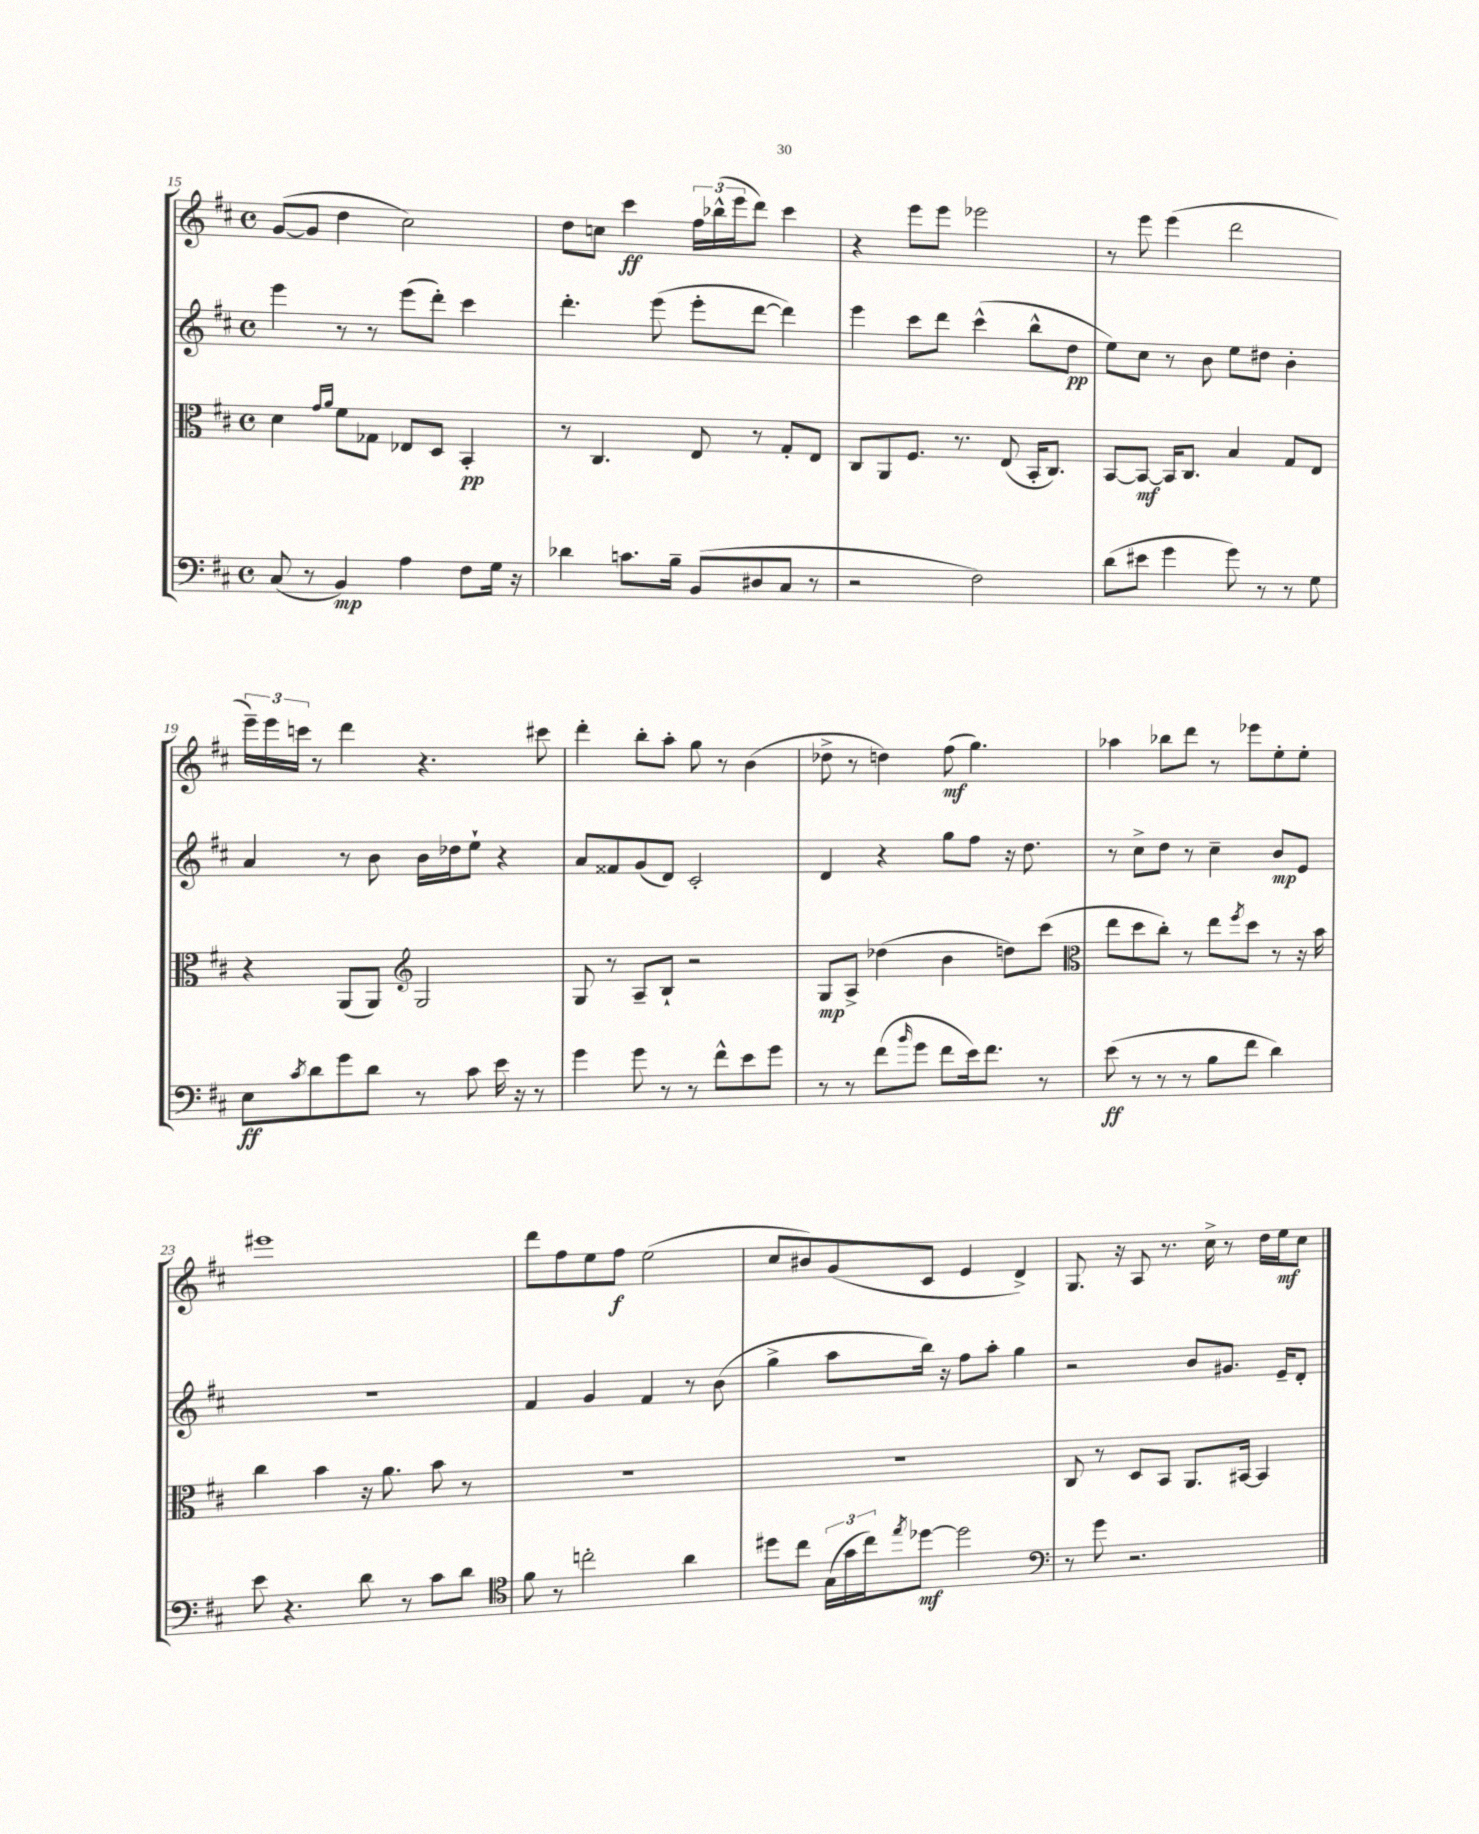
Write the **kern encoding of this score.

**kern	**kern	**kern	**kern
*staff4	*staff3	*staff2	*staff1
*clefF4	*clefC3	*clefG2	*clefG2
*k[f#c#]	*k[f#c#]	*k[f#c#]	*k[f#c#]
*M4/4	*M4/4	*M4/4	*M4/4
*met(c)	*met(c)	*met(c)	*met(c)
(8C#	4d	4eee	([8g
8r	.	.	8g]
.	16qqg	.	.
.	16qqa	.	.
4BB)	8f#	8r	4dd
.	8G-	8r	.
4A	8E-	(8eee	2cc#)
.	8D	8ddd')	.
8F#	4BB'	4ccc#	.
16G	.	.	.
16r	.	.	.
=	=	=	=
4d-	8r	4.ddd'	8dd
.	4.C#	.	8cc
8.c	.	.	4ccc#
.	.	(8eee	.
16B~	.	.	.
(8BB	8E	8eee'	24ff#
.	.	.	(24bb-^^
.	.	.	24eee
8D#	8r	[8ddd	8ddd)
8C#	8G'	4ddd])	4ccc#
8r	8E	.	.
=	=	=	=
2r	8C#	4eee	4r
.	8AA	.	.
.	8.F#	8ccc#	8eee
.	.	8ddd	8eee
.	8.r	.	.
2F#)	.	(4ccc#^^	2eee-
.	(8E	.	.
.	16BB'	8bb^^	.
.	8.C#)	.	.
.	.	8dd	.
=	=	=	=
(8d	[8BB	8ee)	8r
8e#	8BB_	8cc#	8eee
4g	16BB]	8r	(4eee
.	8.C#	.	.
.	.	8b	.
8g)	4B	8ee	2ddd
8r	.	8dd#	.
8r	8G	4b'	.
8G	8E	.	.
=	=	=	=
8E	4r	4a	24eee~)
.	.	.	24eee
.	.	.	24ccc
8qc#	.	.	.
8d	.	.	8r
8g	(8AA	8r	4ddd
8d	8AA)	8b	.
*	*clefG2	*	*
8r	2G	16b	4.r
.	.	16dd-	.
8c#	.	8ee`	.
16e	.	4r	.
16r	.	.	.
8r	.	.	8ccc#
=	=	=	=
4g	8G	8a	4ddd'
.	8r	8f##	.
8g	8A~	(8g	8bb'
8r	8B`	8d)	8aa'
8r	2r	2c#'	8gg
8f#^^	.	.	8r
8e	.	.	(4b
8g	.	.	.
=	=	=	=
8r	8G	4d	8dd-^
8r	8A^	.	8r
(8f#	(4dd-	4r	4dd)
16qqb	.	.	.
8g	.	.	.
8f#	4b	8gg	(8ff#
16e)	.	8ff#	4.gg)
8.f#	.	.	.
.	8dd)	16r	.
.	.	8.dd	.
8r	(8ccc#	.	.
=	=	=	=
*	*clefC3	*	*
(8e	8ee	8r	4aa-
8r	8dd	8cc#^	.
8r	8cc#')	8dd	8bb-
8r	8r	8r	8ddd
8B	8ee	4cc#~	8r
.	8qff#	.	.
8f#	8dd	.	8eee-
4d)	8r	8b	8ee'
.	16r	8e	8ee'
.	16b	.	.
=	=	=	=
8e	4cc#	1r	1eee#
4.r	.	.	.
.	4b	.	.
8d	16r	.	.
.	8.a	.	.
8r	.	.	.
8c#	8b	.	.
8d	8r	.	.
=	=	=	=
*clefC4	*	*	*
8f#	1r	4f#	8ddd
8r	.	.	8ff#
2cc'	.	4g	8ee
.	.	.	8ff#
.	.	4f#	(2ee
4a	.	8r	.
.	.	(8b	.
=	=	=	=
8dd#	1r	4gg^	8cc#
8cc#	.	.	8b#)
(24G	.	8aa	(8g
24g	.	.	.
24cc#)	.	.	.
8qee	.	.	.
[8dd-	.	16bb)	8c#
.	.	16r	.
2dd-]	.	8ff#	4e
.	.	8aa'	.
.	.	4gg	4d^)
=	=	=	=
*clefF4	*	*	*
8r	8C#	2r	8.G
8g	8r	.	.
.	.	.	16r
2.r	8D	.	8A
.	8BB	.	8.r
.	8.AA	8b	.
.	.	.	16cc#^
.	.	8.g#	8r
.	[16BB#	.	.
.	4BB#]	.	16dd
.	.	16e~	16ee
.	.	8d'	8cc#
==	==	==	==
*-	*-	*-	*-
